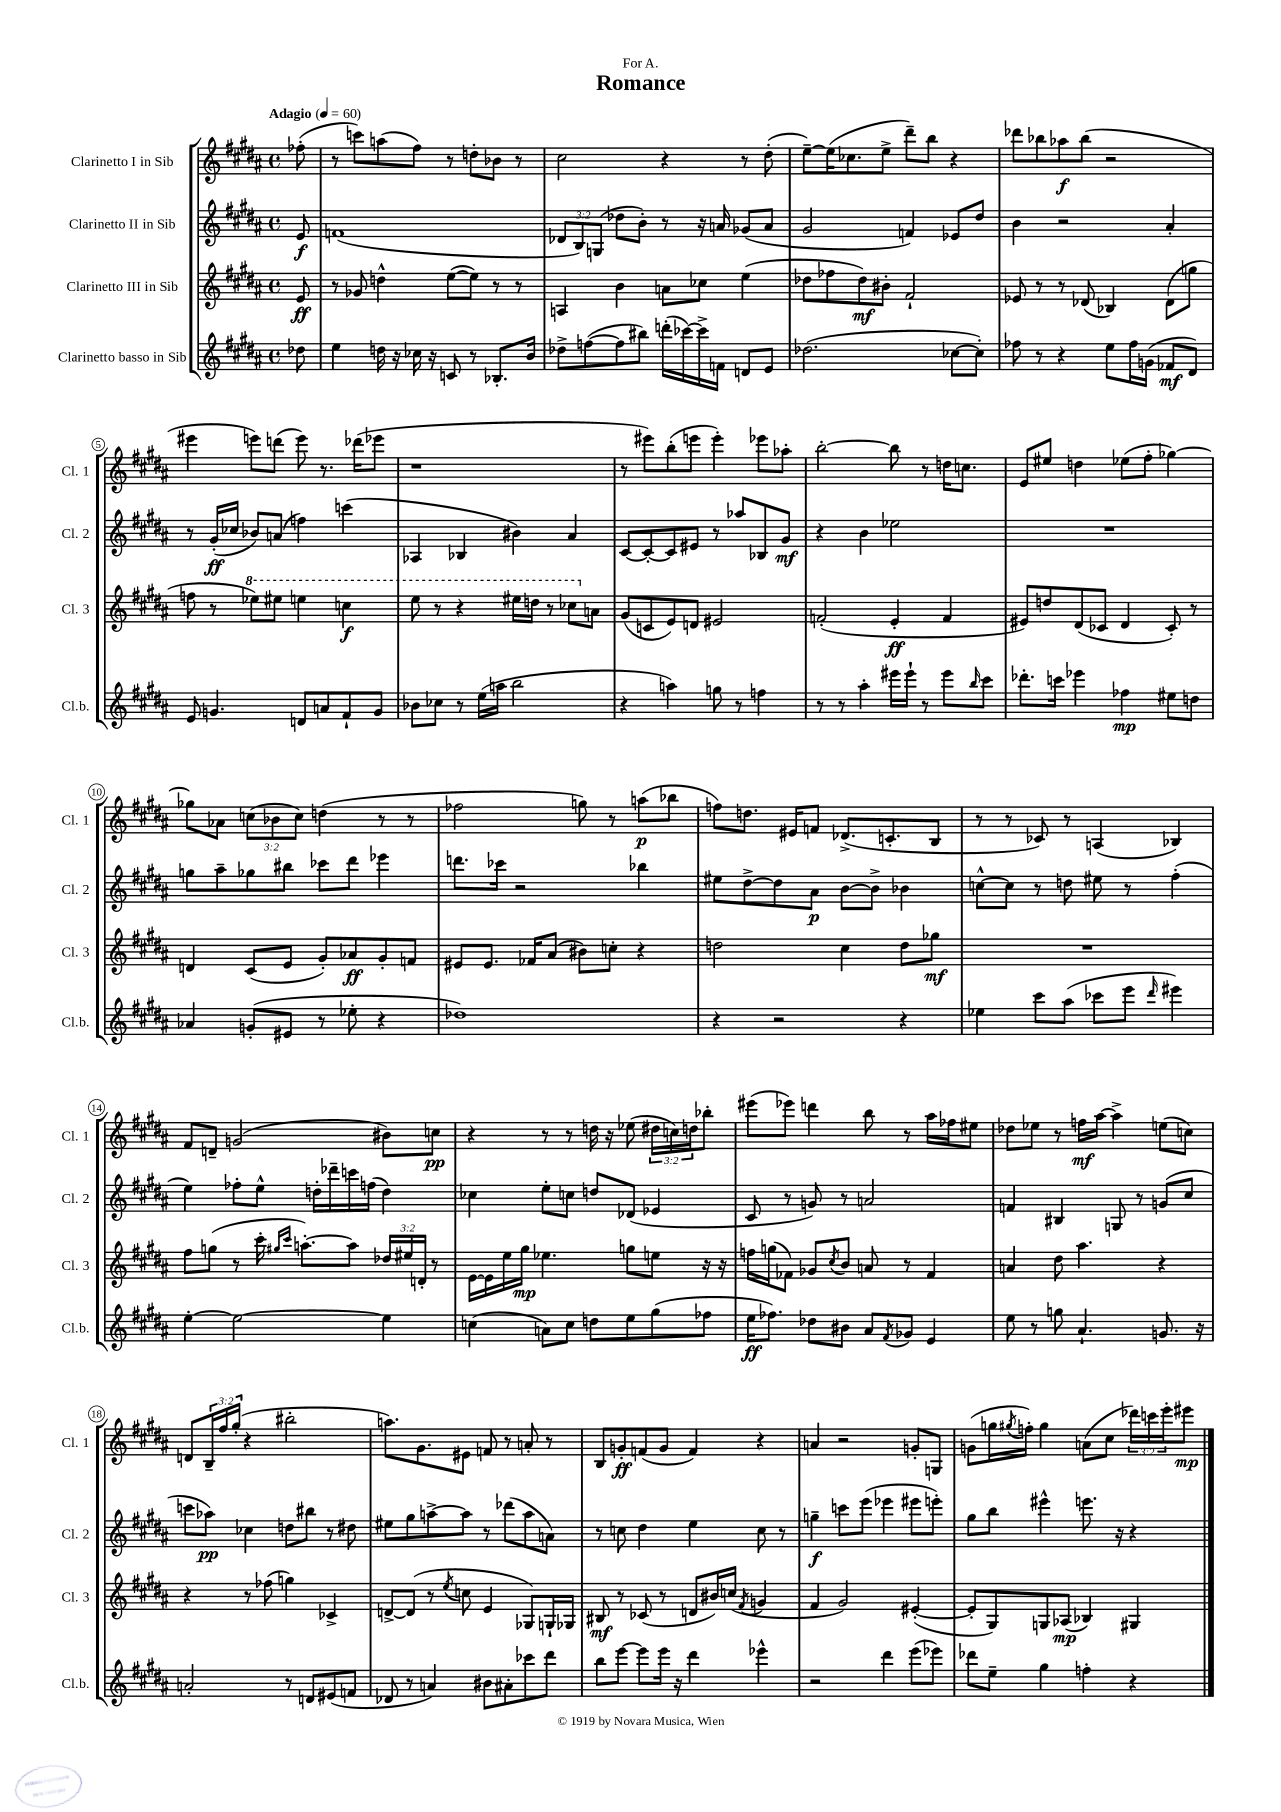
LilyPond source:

\header { title = "Romance" dedication = "For A." }
<<
\new StaffGroup <<
\new Staff = "s0" \with { instrumentName = "Clarinetto I in Sib" shortInstrumentName = "Cl. 1" } {
    \clef treble \key b \major \defaultTimeSignature \time 4/4 \override Staff.TupletNumber.text = #tuplet-number::calc-fraction-text \partial 8 \tempo "Adagio" 4 = 60
    fes''8-.( |
    r8 c'''8) a''8( fis''8) r8 d''8-. bes'8 r8 |
    cis''2 r4 r8 dis''8-.( |
    e''8~--) e''16( ces''8. e''8-> dis'''8--) b''8 r4 |
    des'''8 bes''8 aes''8\f bes''8( r2 |
    eis'''4 e'''8) d'''8( e'''8) r8. des'''16( ees'''8 |
    r1 |
    r8 eis'''8) b''8-.( e'''8 e'''4-.) ees'''8 aes''8-. |
    b''2~-. b''8 r8 d''16 c''8. |
    e'8 eis''8 d''4 ees''8( fis''8-. ges''4~) |
    ges''8 aes'8 \tuplet 3/2 { c''8( bes'8 c''8) } d''4( r8 r8 |
    fes''2 g''8) r8 a''8\p( bes''8 |
    f''8) d''8. eis'16 f'8 des'8.->( c'8.-. b8 |
    r8 r8 ces'8) r8 a4( bes4) |
    fis'8 d'8-- g'2( bis'8) c''8\pp |
    r4 r8 r8 d''16 r16 ees''8( \tuplet 3/2 { dis''16 c''16) d''16 } bes''8-. |
    eis'''8( ees'''8) d'''4 b''8 r8 ais''16 fes''16 eis''8 |
    des''8 ees''8 r8 f''16\mf ais''16~ ais''4-> e''8( c''8) |
    d'8 \tuplet 3/2 { b16-- fis''16 gis''16-.( } r4 bis''2-. |
    a''8.) gis'8. eis'8 f'8 r8 a'8-. r8 |
    b8 g'8-.\ff f'8( g'8 f'4) r4 |
    a'4 r2 g'8-. g8 |
    g'8( g''16 \acciaccatura { gis''8 } f''16-.) gis''4 a'8( cis''8 \tuplet 3/2 { des'''16) c'''16 e'''16-. } eis'''8\mp \bar "|." |
}
\new Staff = "s1" \with { instrumentName = "Clarinetto II in Sib" shortInstrumentName = "Cl. 2" } {
    \clef treble \key b \major \defaultTimeSignature \time 4/4 \override Staff.TupletNumber.text = #tuplet-number::calc-fraction-text \partial 8
    e'8\f |
    f'1( |
    \tuplet 3/2 { des'8 b8) g8( } des''8 b'8-.) r8 r16 a'16 ges'8( a'8 |
    gis'2 f'4) ees'8 dis''8 |
    b'4 r2 ais'4-. |
    r8 gis'16-.\ff( ces''16 bes'8) a'8( f''4) c'''4( |
    aes4 bes4 bis'4) ais'4 |
    cis'8~ cis'8~-. cis'8 eis'8 r8 aes''8 bes8 gis'8\mf |
    r4 b'4 ees''2 |
    R1 |
    g''8 ais''8-- ges''8 bis''8 ces'''8 dis'''8 ees'''4 |
    d'''8. ces'''16 r2 bes''4 |
    eis''8 dis''8~-> dis''8 ais'8\p b'8~ b'8-> bes'4 |
    c''8~-^ c''8 r8 d''8 eis''8 r8 fis''4-.( |
    e''4) fes''8-. e''8-^ d''16-. des'''16-- c'''16 f''16( d''4) |
    ces''4 e''8-. c''8 d''8 des'8( ees'4 |
    cis'8 r8 g'8) r8 a'2 |
    f'4 bis4 g8 r8 g'8( cis''8 |
    c'''8 aes''8\pp) ces''4 d''8 bis''8 r8 dis''8 |
    eis''8 gis''8 a''8~-> a''8 r8 des'''8( a''8 a'8) |
    r8 c''8 dis''4 e''4 c''8 r8 |
    g''4--\f c'''8 e'''8( ees'''4 eis'''8 e'''8-.) |
    gis''8 b''8 eis'''4-^ e'''8. r16 r4 \bar "|." |
}
\new Staff = "s2" \with { instrumentName = "Clarinetto III in Sib" shortInstrumentName = "Cl. 3" } {
    \clef treble \key b \major \defaultTimeSignature \time 4/4 \override Staff.TupletNumber.text = #tuplet-number::calc-fraction-text \partial 8
    e'8\ff |
    r8 ges'8 d''4-^ e''8~( e''8) r8 r8 |
    a4 b'4 a'8 ces''8 e''4( |
    des''8 fes''8 des''8\mf) bis'8-. fis'2-! |
    ees'8 r8 r8 des'8( bes4) des'8( g''8 |
    f''8 r8 \ottava #1 ees'''8) eis'''8 e'''4 c'''4\f |
    e'''8 r8 r4 eis'''16 d'''16 r8 ces'''8 \ottava #0 a'8 |
    gis'8( c'8 e'8) d'8 eis'2 |
    f'2-.( e'4-.\ff f'4 |
    eis'8) d''8 dis'8( ces'8 dis'4 ces'8-.) r8 |
    d'4 cis'8( e'8 gis'8-.) aes'8\ff gis'8-. f'8 |
    eis'8 eis'8. fes'16 ais'8( bis'8) c''8-. r4 |
    d''2 cis''4 d''8 ges''8\mf |
    R1 |
    fis''8 g''8( r8 cis'''16-. \grace { gis''16 cis'''16 } a''8.~-.) a''8 \tuplet 3/2 { des''16 eis''16 d'16-. } r8 |
    e'16~ e'16 e''16 gis''16\mp ees''4. g''8 e''8 r16 r16 |
    f''16 g''16( fes'8) ges'8 \acciaccatura { cis''8 } b'8 a'8 r8 fes'4 |
    a'4 dis''8 ais''4. r4 |
    r4 r8 fes''8( g''4) ces'4-> |
    d'8~-> d'8( r8 \acciaccatura { e''8 } c''8 e'4 ges8) g16-! ges16 |
    bis8\mf r8 ces'8( r8 d'8 bis'16) c''16( \acciaccatura { fis'8 } g'4 |
    fis'4 gis'2) eis'4~-.( |
    eis'8-. gis8) g8 aes8\mp( bes4) gis4 \bar "|." |
}
\new Staff = "s3" \with { instrumentName = "Clarinetto basso in Sib" shortInstrumentName = "Cl.b." } {
    \clef treble \key b \major \defaultTimeSignature \time 4/4 \partial 8
    des''8 |
    e''4 d''16 r16 ces''16 r16 c'8 r8 bes8.-. b'16 |
    des''8-> f''8~( f''8 bis''8) d'''16-.( ces'''16~) ces'''16-> f'16 d'8 e'8 |
    des''2.( ces''8~ ces''8-.) |
    fes''8 r8 r4 e''8 fes''16 g'16( fes'8\mf dis'8) |
    e'8 g'4. d'8 a'8 fis'8-! g'8 |
    bes'8 ces''8 r8 e''16( a''16 b''2 |
    r4 a''4) g''8 r8 f''4 |
    r8 r8 ais''4-. eis'''16 eis'''16-! r8 eis'''8 \grace { b''16 } cis'''8 |
    des'''8.-. c'''16 ees'''4 fes''4\mp eis''8 d''8 |
    aes'4 g'8-.( eis'8 r8 ees''8-. r4 |
    des''1) |
    r4 r2 r4 |
    ees''4 cis'''8 ais''8( ces'''8 e'''8 \grace { dis'''16 } eis'''4) |
    e''4~-. e''2~ e''4 |
    c''4( a'8) c''8 d''8 e''8 gis''8( fes''8 |
    e''16\ff fes''8.) des''8 bis'8 ais'8 \acciaccatura { fis'8 } ges'8 e'4 |
    e''8 r8 g''8 ais'4.-! g'8. r16 |
    a'2-. r8 d'8 eis'8( f'8 |
    des'8 r8 a'4) bis'8 ais'8-. ces'''8 dis'''8 |
    b''8 e'''8~ e'''8 e'''16 r16 dis'''4 ees'''4-^ |
    r2 dis'''4 e'''8( ees'''8) |
    des'''8 e''8-- gis''4 f''4-. r4 \bar "|." |
}
>>
>>
\layout { \context { \Score \override BarNumber.stencil = #(make-stencil-circler 0.1 0.3 ly:text-interface::print) } }
